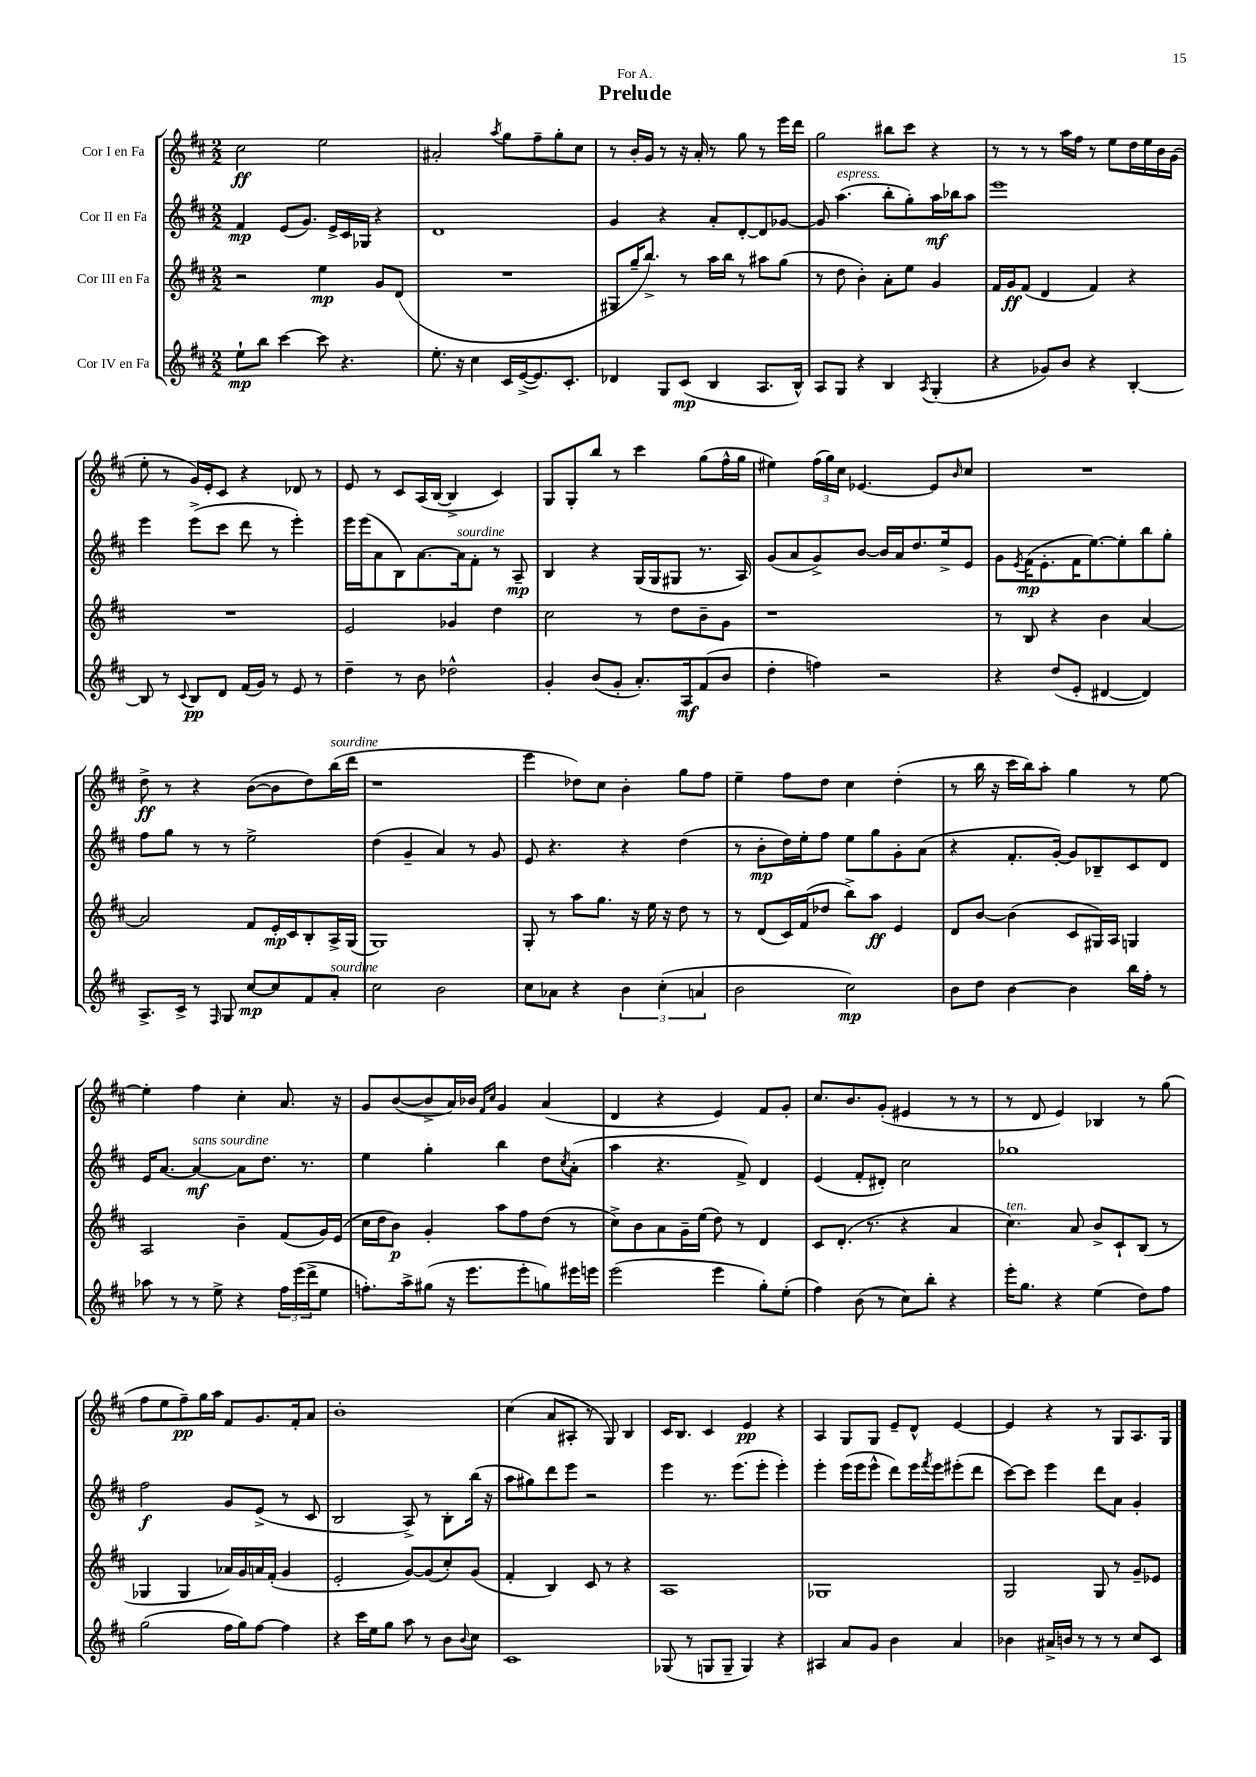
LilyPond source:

\header { title = "Prelude" dedication = "For A." }
<<
\new StaffGroup <<
\new Staff = "s0" \with { instrumentName = "Cor I en Fa" } {
    \clef treble \key d \major \numericTimeSignature \time 2/2
    cis''2\ff e''2 |
    ais'2-. \acciaccatura { a''8 } g''8 fis''8-- g''8-. cis''8 |
    r8 b'16-. g'16 r8 r16 a'16-. r8 g''8 r8 e'''16 d'''16 |
    g''2 bis''8 cis'''8 r4 |
    r8 r8 r8 a''16 fis''16 r8 e''8 d''16 e''16 b'16 g'16( |
    e''8-. r8 g'16) e'16-. cis'8 r4 des'8 r8 |
    e'8 r8 cis'8 a16( b16~ b4-> cis'4) |
    g8 g8-. b''8 r8 cis'''4 g''8( fis''16-^ g''16 |
    eis''4) \tuplet 3/2 { fis''16( g''16) cis''16 } ees'4.~ ees'8 \grace { b'16 } cis''8 |
    R1 |
    d''8->\ff r8 r4 b'8~( b'8 d''8) b''16^\markup { \italic "sourdine" }( d'''16 |
    r1 |
    e'''4 des''8) cis''8 b'4-. g''8 fis''8 |
    e''4-- fis''8 d''8 cis''4 d''4-.( |
    r8 b''16 r16 cis'''16 b''16) a''8-. g''4 r8 e''8~ |
    e''4-. fis''4 cis''4-. a'8. r16 |
    g'8 b'8~( b'8-> a'16) bes'16 \grace { fis'16 cis''16 } g'4 a'4( |
    d'4 r4 e'4) fis'8 g'8-. |
    cis''8. b'8. g'8-.( eis'4 r8 r8 |
    r8 d'8 e'4) bes4 r8 g''8( |
    fis''8 e''8 fis''8--\pp) g''16 a''16 fis'8 g'8. fis'16-. a'8 |
    b'1-. |
    cis''4( a'8 ais8-. r8 g8) b4 |
    cis'16 b8. cis'4 e'4\pp r4 |
    a4 g8 g8 e'8-- d'8-^ e'4~ |
    e'4 r4 r8 g8 a8. g16 \bar "|." |
}
\new Staff = "s1" \with { instrumentName = "Cor II en Fa" } {
    \clef treble \key d \major \numericTimeSignature \time 2/2
    fis'4\mp e'8( g'8.) e'16-> cis'16 ges16 r4 |
    d'1 |
    g'4 r4 a'8-. d'8~-. d'8 ges'8~ |
    ges'8 a''4.^\markup { \italic "espress." }( b''8-. g''8-.) a''16\mf bes''16 a''8 |
    e'''1 |
    e'''4 e'''8->( cis'''8 d'''8 r8 e'''4-.) |
    e'''16 e'''16( a'8 b8) a'8.~ a'16^\markup { \italic "sourdine" } fis'8-. r8 a8--\mp |
    b4 r4 g16( g16 gis8 r8. a16) |
    g'8( a'8 g'8->) b'8~ b'16 a'16 d''8. e''16-> e'8 |
    g'8 \acciaccatura { e'8 } fis'16\mp( e'8.-. fis'16 e''8.~) e''8-. b''8 g''8-. |
    fis''8 g''8 r8 r8 e''2-> |
    d''4( g'4-- a'4) r8 g'8 |
    e'8 r4. r4 d''4( |
    r8 b'8-.\mp d''16) e''16-. fis''8 e''8 g''8 g'8-. a'8( |
    r4 fis'8.-. g'16~-.) g'8 bes8-- cis'8 d'8 |
    e'16 a'8.~ a'4~\mf^\markup { \italic "sans sourdine" } a'8 d''8. r8. |
    e''4 g''4-. b''4 d''8 \acciaccatura { cis''8 } a'8-.( |
    a''4 r4. fis'8->) d'4 |
    e'4( fis'8-. dis'8-.) cis''2 |
    ges''1 |
    fis''2\f g'8 e'8->( r8 cis'8 |
    b2 a8->) r8 b8-. b''16( r16 |
    a''8 gis''8) d'''8 e'''8 r2 |
    e'''4 r8. e'''8.( e'''8-. e'''4-.) |
    e'''4-. e'''16( e'''16 e'''8-^ d'''8) e'''16 \acciaccatura { fis'''8 } e'''16 eis'''8-.( d'''8 |
    cis'''8~) cis'''8 e'''4 d'''8 a'8 g'4-. \bar "|." |
}
\new Staff = "s2" \with { instrumentName = "Cor III en Fa" } {
    \clef treble \key d \major \numericTimeSignature \time 2/2
    r2 e''4\mp g'8 d'8( |
    R1 |
    gis8 g''16-- b''8.->) r8 a''16 b''16 r8 ais''8 g''8( |
    r8 d''8 b'4-.) a'8-. e''8 g'4 |
    fis'16 g'16\ff fis'8( d'4 fis'4) r4 |
    R1 |
    e'2 ges'4 d''4 |
    cis''2 r8 d''8 b'8-- g'8 |
    r1 |
    r8 b8 r4 b'4 a'4~ |
    a'2 fis'8 e'16-.\mp cis'16 b8-. a16-> g16( |
    g1) |
    g8-. r8 a''8 g''8. r16 e''16 r16 d''8 r8 |
    r8 d'8( cis'16) fis'16( des''8 b''8->) a''8\ff e'4 |
    d'8 b'8~ b'4( cis'8 gis16) a16 g4 |
    a2 b'4-- fis'8( g'16) e'16( |
    cis''16 d''16 b'8\p) g'4-. a''8 fis''8 d''8( r8 |
    cis''8->) b'8 a'8 g'16-- e''16( d''8) r8 d'4 |
    cis'8 d'8.-.( r8. r4 a'4 |
    cis''4.^\markup { \italic "ten." }) a'8 b'8-> cis'8-! b8( r8 |
    ges4 ges4 aes'16) g'16 a'16 fis'16-.( g'4 |
    e'2-. g'8~) g'8( cis''8-.) g'8( |
    fis'4-. b4) cis'8 r8 r4 |
    a1 |
    ges1 |
    g2 g8 r8 g'8-- ees'8 \bar "|." |
}
\new Staff = "s3" \with { instrumentName = "Cor IV en Fa" } {
    \clef treble \key d \major \numericTimeSignature \time 2/2
    e''8-!\mp b''8 cis'''4~ cis'''8 r4. |
    e''8.-. r16 cis''4 cis'16 e'16~->( e'8.) cis'8.-. |
    des'4 g8 cis'8\mp( b4 a8. b16-^) |
    a8 g8 r4 b4 \acciaccatura { a8 } g4-.( |
    r4 ges'8) b'8 r4 b4~-. |
    b8 r8 \appoggiatura { cis'8 } b8\pp d'8 fis'16( g'16) r8 e'8 r8 |
    d''4-- r8 b'8 des''2-^ |
    g'4-. b'8( g'8-. a'8.-.) a16\mf fis'8( b'8 |
    d''4-. f''4) r2 |
    r4 d''8( e'8-. dis'4~ dis'4) |
    a8.-> cis'16-> r8 \grace { fis16 } g8 cis''8~\mp cis''8 fis'8 a'8-.^\markup { \italic "sourdine" } |
    cis''2 b'2 |
    cis''8 aes'8 r4 \tuplet 3/2 { b'4 cis''4-.( a'4 } |
    b'2 cis''2\mp) |
    b'8 d''8 b'4~ b'4 b''16 fis''16-. r8 |
    aes''8 r8 r8 e''8-> r4 \tuplet 3/2 { fis''16 e'''16( d'''16-> } e''8 |
    f''8.-.) a''16-> gis''8( r16 e'''8. e'''8-. g''8) eis'''16 e'''16 |
    e'''2( e'''4 g''8-.) e''8-.( |
    fis''4) b'8( r8 cis''8) b''8-. r4 |
    e'''16-. g''8. r4 e''4( d''8) fis''8 |
    g''2( fis''16 g''16) fis''8~ fis''4 |
    r4 cis'''16 e''16 g''8 a''8 r8 b'8 \appoggiatura { b'8 } cis''8 |
    cis'1 |
    ges8( r8 g8 g8-- g4) r4 |
    ais4 a'8 g'8 b'4 a'4 |
    bes'4 ais'16-> b'16 r8 r8 r8 cis''8 cis'8 \bar "|." |
}
>>
>>
\layout { \context { \Score \remove "Bar_number_engraver" } }
